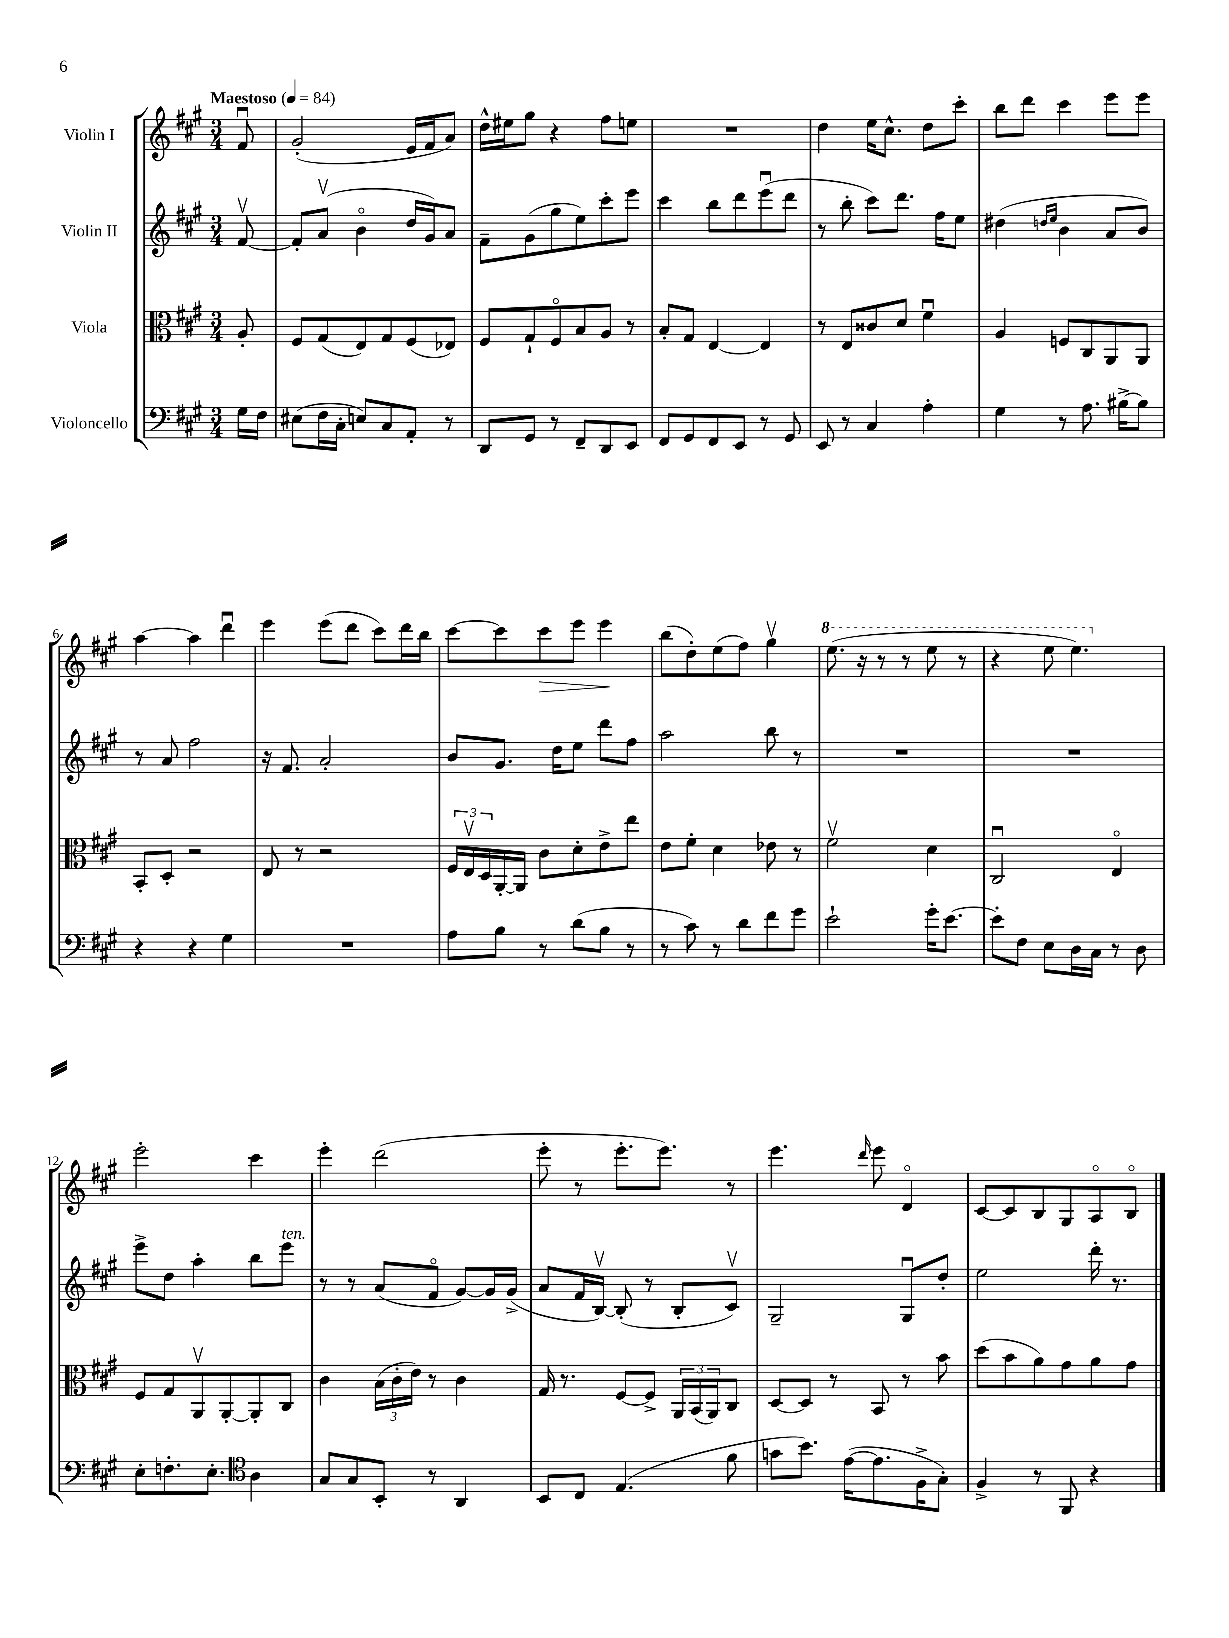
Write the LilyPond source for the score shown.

<<
\new StaffGroup <<
\new Staff = "s0" \with { instrumentName = "Violin I" } {
    \clef treble \key a \major \numericTimeSignature \time 3/4 \partial 8 \tempo "Maestoso" 4 = 84
    fis'8\downbow |
    gis'2-.( e'16 fis'16 a'8) |
    d''16-^ eis''16 gis''8 r4 fis''8 e''8 |
    R2. |
    d''4 e''16 cis''8.-^ d''8 cis'''8-. |
    b''8 d'''8 cis'''4 e'''8 e'''8 |
    a''4~ a''4 d'''4\downbow |
    e'''4 e'''8( d'''8 cis'''8) d'''16 b''16 |
    cis'''8~ cis'''8 cis'''8\> e'''8 e'''4\! |
    b''8( d''8-.) e''8( fis''8) gis''4\upbow |
    \ottava #1 e'''8.( r16 r8 r8 e'''8 r8 |
    r4 e'''8 e'''4.) \ottava #0 |
    e'''2-. cis'''4 |
    e'''4-. d'''2( |
    e'''8-. r8 e'''8.-. e'''8.) r8 |
    e'''4. \grace { d'''16 } e'''8 d'4\flageolet |
    cis'8~ cis'8 b8 gis8 a8\flageolet b8\flageolet \bar "|." |
}
\new Staff = "s1" \with { instrumentName = "Violin II" } {
    \clef treble \key a \major \numericTimeSignature \time 3/4 \partial 8
    fis'8~\upbow |
    fis'8-. a'8\upbow( b'4\flageolet d''16 gis'16) a'8 |
    fis'8-- gis'8( gis''8 e''8) cis'''8-. e'''8 |
    cis'''4 b''8 d'''8 e'''8\downbow( d'''8 |
    r8 b''8-. cis'''8) d'''8. fis''16 e''8 |
    dis''4( \grace { d''16 e''16 } b'4 a'8 b'8) |
    r8 a'8 fis''2 |
    r16 fis'8. a'2-. |
    b'8 gis'8. d''16 e''8 d'''8 fis''8 |
    a''2 b''8 r8 |
    R2. |
    R2. |
    e'''8-> d''8 a''4-. b''8 e'''8^\markup { \italic "ten." } |
    r8 r8 a'8( fis'8\flageolet gis'8~) gis'16 gis'16->( |
    a'8 fis'16 b16~\upbow) b8-.( r8 b8-. cis'8\upbow) |
    gis2-- gis8\downbow d''8-. |
    e''2 d'''16-. r8. \bar "|." |
}
\new Staff = "s2" \with { instrumentName = "Viola" } {
    \clef alto \key a \major \numericTimeSignature \time 3/4 \partial 8
    a8-. |
    fis8 gis8( e8) gis8 fis8( ees8) |
    fis8 gis8-! fis8\flageolet b8 a8 r8 |
    b8-. gis8 e4~ e4 |
    r8 e8 cisis'8 d'8 fis'4\downbow |
    a4 f8 cis8 a,8 a,8 |
    b,8-. d8-. r2 |
    e8 r8 r2 |
    \tuplet 3/2 { fis16 e16\upbow d16 } a,16~-. a,16 cis'8 d'8-. e'8-> e''8 |
    e'8 fis'8-. d'4 ees'8 r8 |
    fis'2\upbow d'4 |
    cis2\downbow e4\flageolet |
    fis8 gis8 a,8\upbow a,8~-. a,8-. cis8 |
    cis'4 \tuplet 3/2 { b16( cis'16-. e'16) } r8 cis'4 |
    gis16 r8. fis8~ fis8-> \tuplet 3/2 { a,16 b,16( a,16) } cis8 |
    d8~ d8 r8 b,8 r8 b'8 |
    d''8( b'8 a'8) gis'8 a'8 gis'8 \bar "|." |
}
\new Staff = "s3" \with { instrumentName = "Violoncello" } {
    \clef bass \key a \major \numericTimeSignature \time 3/4 \partial 8
    gis16 fis16 |
    eis8( fis16 cis16-. e8) cis8 a,8-. r8 |
    d,8 gis,8 r8 fis,8-- d,8 e,8 |
    fis,8 gis,8 fis,8 e,8 r8 gis,8 |
    e,8 r8 cis4 a4-. |
    gis4 r8 a8. bis16~-> bis8 |
    r4 r4 gis4 |
    R2. |
    a8 b8 r8 d'8( b8 r8 |
    r8 cis'8) r8 d'8 fis'8 gis'8 |
    e'2-! gis'16-. e'8.~ |
    e'8-. fis8 e8 d16 cis16 r8 d8 |
    e8-. f8.-. e8.-. \clef tenor a4 |
    gis8 gis8 b,8-. r8 a,4 |
    b,8 cis8 e4.( fis'8 |
    g'8 b'8.) e'16~( e'8. fis16-> gis8-.) |
    fis4-> r8 fis,8 r4 \bar "|." |
}
>>
>>
